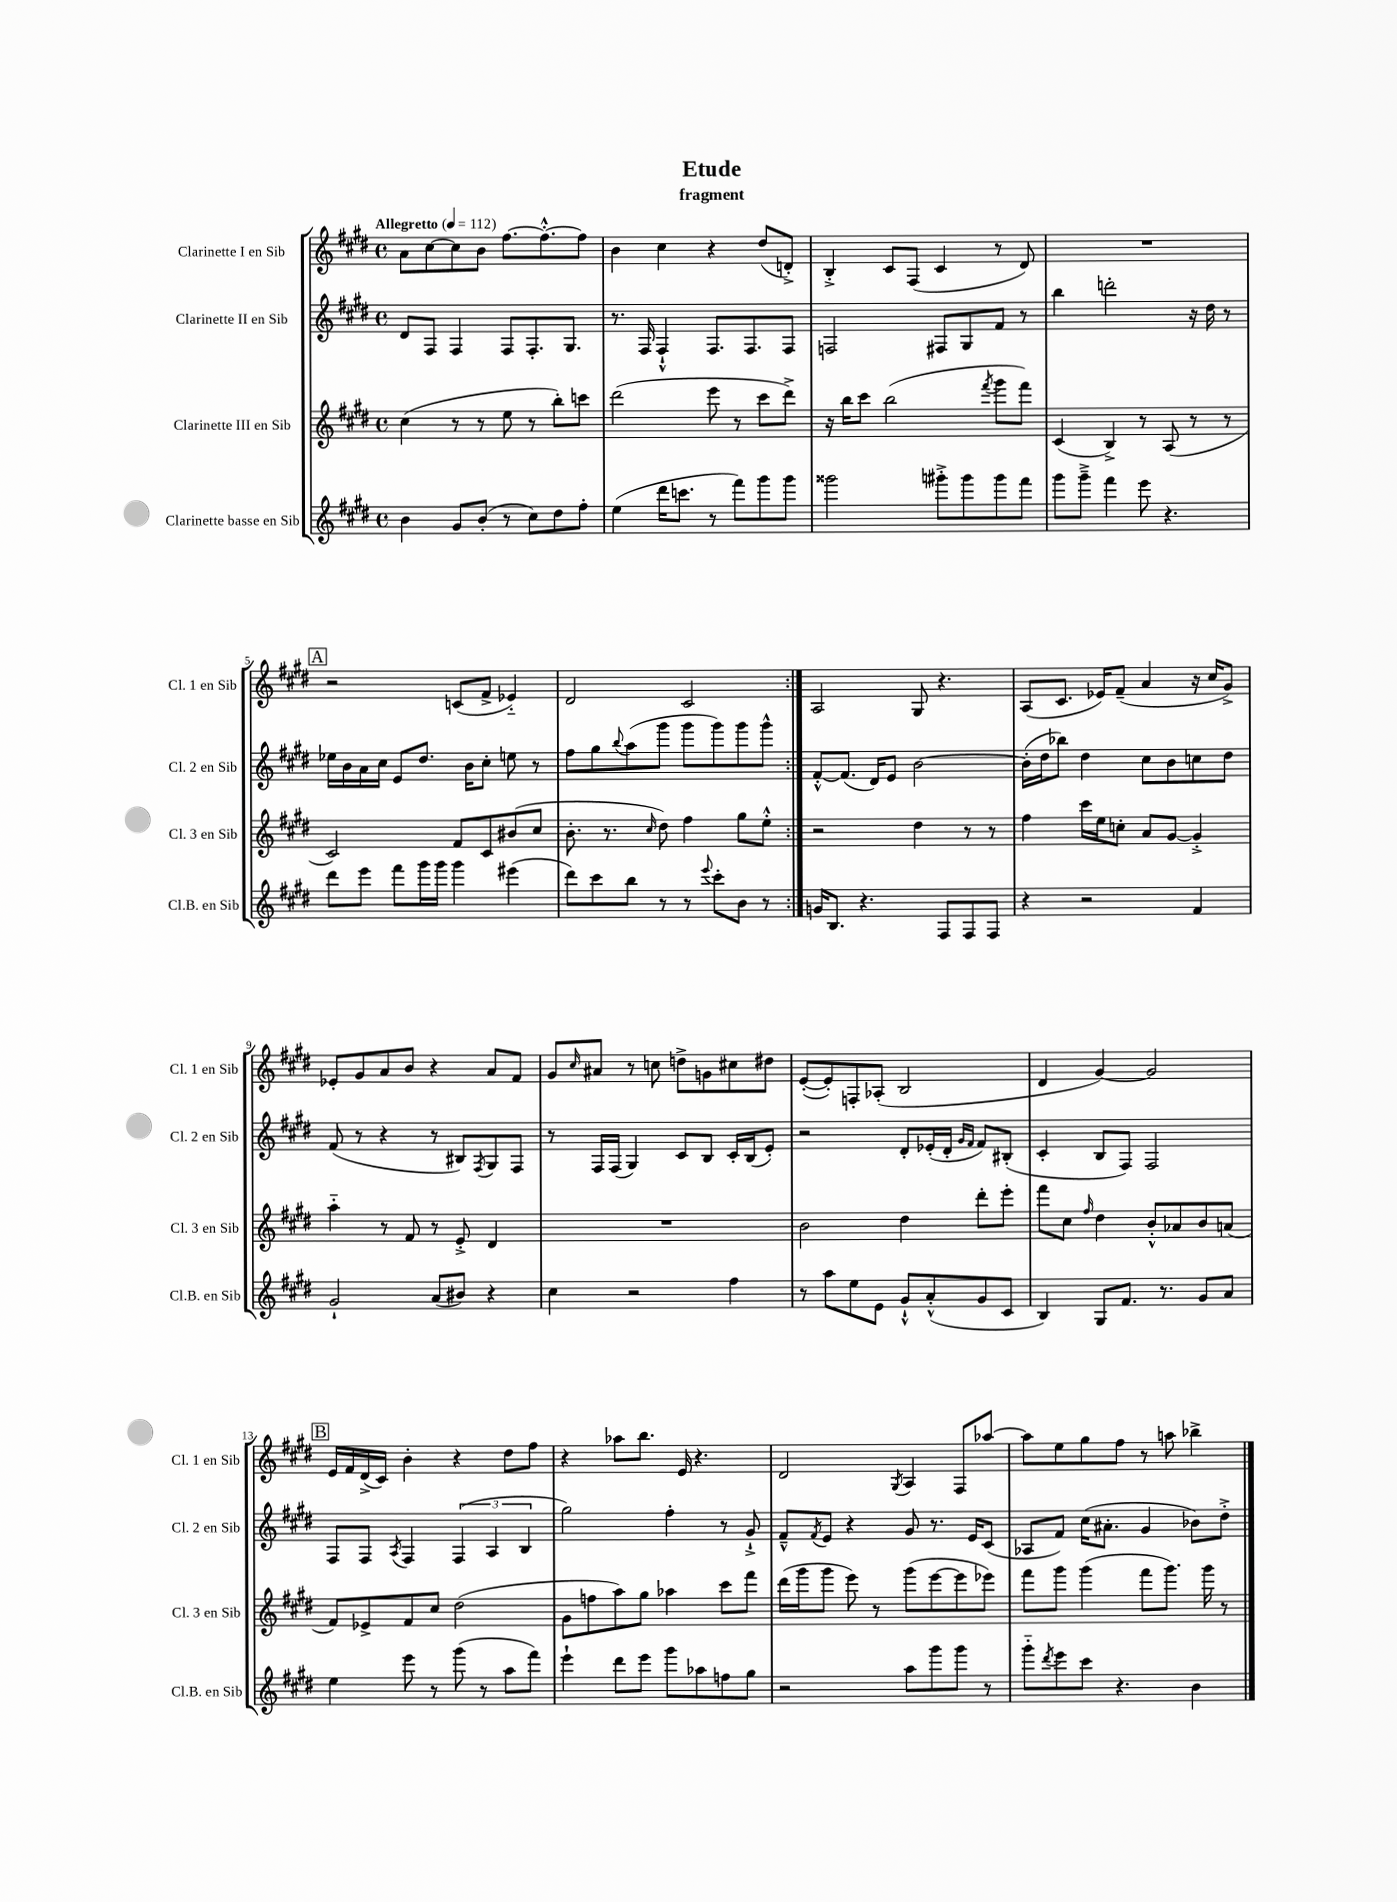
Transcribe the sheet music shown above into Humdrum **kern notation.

**kern	**kern	**kern	**kern
*part4	*part3	*part2	*part1
*staff4	*staff3	*staff2	*staff1
*I"Clarinette basse en Sib	*I"Clarinette III en Sib	*I"Clarinette II en Sib	*I"Clarinette I en Sib
*I'Cl.B. en Sib	*I'Cl. 3 en Sib	*I'Cl. 2 en Sib	*I'Cl. 1 en Sib
*clefG2	*clefG2	*clefG2	*clefG2
*k[f#c#g#d#]	*k[f#c#g#d#]	*k[f#c#g#d#]	*k[f#c#g#d#]
*M4/4	*M4/4	*M4/4	*M4/4
*met(c)	*met(c)	*met(c)	*met(c)
*MM112	*MM112	*MM112	*MM112
=1	=1	=1	=1
!	!	!	!LO:TX:a:B:t=Allegretto
4b\	(4cc#\	8d#/L	8a\L
.	.	8F#/J	[8cc#\
8g#/L	8r	4F#/	8cc#\]
(8b'/J	8r	.	8b\J
8r	8ee\	8F#/L	[8.ff#\L
8cc#\L)	8r	8.F#'/	.
.	.	.	8.ff#'^^\_
8dd#\	8bb'\L)	.	.
.	.	8.G#/J	.
8ff#'\J	8cccn\J	.	8ff#\J]
=2	=2	=2	=2
(4ee\	(2ddd#\	8.r	4b\
.	.	16F#/	.
16ddd#\KL	.	4F#`^^/	4cc#\
8.cccn\J	.	.	.
8r	8eee\	8.F#/L	4r
8fff#\L)	8r	.	.
.	.	8.F#/	.
8ggg#\	8ccc#\L	.	(8dd#/L
8ggg#\J	8ddd#^\J)	8F#/J	8dn'^/J)
=3	=3	=3	=3
2ggg##X\	16r	2Fn/	4B'^/
.	16bb\KL	.	.
.	8ccc#\J	.	.
.	(2bb\	.	8c#/L
.	.	.	(8F#/J
8ggg#X'^\L	.	8F#X/L	4c#/
8ggg#\	.	8G#/	.
.	8qfff#/	.	.
8ggg#\	8ggg#\L	8f#/J	8r
8fff#\J	8fff#\J)	8r	8d#/)
=4	=4	=4	=4
8ggg#\L	(4c#/	4bb\	1r
8ggg#~^\J	.	.	.
4fff#\	4B^/)	2dddn'\	.
8eee\	8r	.	.
4.r	(8A/	.	.
.	8r	16r	.
.	.	16dd#\	.
.	8r	8r	.
!!LO:LB:g=z
!!LO:REH:place=s1:t=A
=5	=5	=5	=5
8ddd#\L	2c#/)	16ee-X\LL	2r
.	.	16b\	.
8eee\J	.	16a\	.
.	.	16cc#\JJ	.
8fff#\L	.	8e/L	.
16ggg#\L	.	8.dd#/J	.
16ggg#\JJ	.	.	.
4ggg#\	8f#/L	.	(8cn/L
.	.	16b\KL	.
.	8c#/	8cc#'\J	8f#^/J
(4eee#X\	(8b#X/	8een\	4e-X/)
.	8cc#/J	8r	.
=6	=6	=6	=6
8ddd#\L)	8.b'\	8ff#\L	2d#/
8ccc#\	.	8gg#\	.
.	8.r	.	.
.	.	8qqbb/	.
8bb\J	.	(8aa\	.
.	16qqcc#/	.	.
8r	8dd#\)	8ggg#\J	.
8r	4ff#\	8ggg#\L	2c#/
8qqeee/	.	.	.
8ccc#'\L	.	8ggg#\)	.
8b\J	8gg#\L	8ggg#\	.
8r	8ee'^^\J	8ggg#^^\J	.
=7:|!	=7:|!	=7:|!	=7:|!
16gn/KL	2r	[8f#'^^/L	2A/
8.B/J	.	.	.
.	.	(8.f#/J]	.
4.r	.	.	.
.	.	16d#/KL)	.
.	.	8e/J	.
.	4dd#\	[2b\	8G#/
8F#/L	.	.	4.r
8F#/	8r	.	.
8F#/J	8r	.	.
=8	=8	=8	=8
4r	4ff#\	(16b'\LL]	(8A/L
.	.	16dd#\J	.
.	.	8bb-X\J)	8.c#/J
2r	16ccc#\LL	4dd#\	.
.	16ee\J	.	16e-X/KL)
.	8ccn'\J	.	(8f#~/J
.	8a/L	8cc#\L	4a/
.	[8g#/J	8b\	.
4f#/	4g#'^/]	8ccn\	16r
.	.	.	16cc#/KL
.	.	8dd#\J	8g#^/J)
!!LO:LB:g=z
=9	=9	=9	=9
2g#`/	4aa\	(8f#/	8e-X'/L
.	.	8r	8g#/
.	8r	4r	8a/
.	8f#/	.	8b/J
(8a/L	8r	8r	4r
8b#X/J)	8e'^/	8B#X/L)	.
.	.	8qF#/	.
4r	4d#/	8G#/	8a/L
.	.	8F#/J	8f#/J
=10	=10	=10	=10
4cc#\	1r	8r	8g#/L
.	.	.	16qqcc#/
.	.	16F#/LL	8a#X/J
.	.	(16F#/JJ	.
2r	.	4G#/)	8r
.	.	.	8ccn\
.	.	8c#/L	8ddn^\L
.	.	8B/J	8gn\
4ff#\	.	16c#'/LL	8cc#X\
.	.	(16B/J	.
.	.	8e'/J)	8dd#X\J
=11	=11	=11	=11
8r	2b\	2r	([8e'/L
8aa\L	.	.	8e'/])
8ee\	.	.	8Fn'/
8e\J	.	.	(8A-X'/J
8g#`^^/L	4dd#\	8d#'/L	2B/
(8a'^^/	.	(16e-X'/L	.
.	.	16d#'/JJ	.
.	.	16qqg#/LL	.
.	.	16qqf#/JJ	.
8g#/	8ddd#'\L	8f#/L)	.
8c#/J	8eee'\J	(8B#X'/J	.
=12	=12	=12	=12
4B/)	8fff#\L	4c#'/	4d#/
.	8cc#\J	.	.
.	16qqff#/	.	.
8G#/L	4dd#\	8B/L	[4g#/)
8.f#/J	.	8F#/J)	.
.	8b'^^/L	2F#/	2g#/]
8.r	.	.	.
.	8a-X/	.	.
8g#/L	8b/	.	.
8a/J	(8an/J	.	.
!!LO:LB:g=z
!!LO:REH:place=s1:t=B
=13	=13	=13	=13
4ee\	8f#/L)	8F#/L	16e/LL
.	.	.	16f#/
.	8e-X^/	8F#/J	(16d#^/
.	.	.	16c#/JJ)
.	.	8qA/	.
8eee\	8f#/	4F#/	4b'\
8r	8cc#/J	.	.
(8ggg#\	(2dd#\	(6F#/	4r
8r	.	.	.
.	.	6A/	.
8aa\L	.	.	8dd#\L
.	.	6B/	.
8fff#\J)	.	.	8ff#\J
=14	=14	=14	=14
4eee`\	8g#\L	2gg#\)	4r
.	8ffn\	.	.
8ddd#\L	8aa\)	.	8aa-X\L
8eee\J	8gg#\J	.	8.bb\J
8ggg#\L	4aa-X\	4ff#'\	.
.	.	.	16e/
8aa-X\	.	.	4.r
8ffn\	8ccc#\L	8r	.
8gg#\J	8fff#\J	8g#`^/	.
=15	=15	=15	=15
2r	(16ddd#\LL	8f#~^^/L	2d#/
.	16ggg#\J	.	.
.	.	8qf#/	.
.	8ggg#\J	8e/J	.
.	8eee\)	4r	.
.	8r	.	.
.	.	.	8qG#/
8aa\L	(8ggg#\L	8g#/	4A/
8ggg#\	[8eee\	8.r	.
8ggg#\J	8eee\]	.	8F#/L
.	.	16e/KL	.
8r	8eee-X\J)	(8c#/J	[8aa-X/J
=16	=16	=16	=16
8ggg#\L	8fff#\L	8A-X/L	8aa-\L]
8qddd#/	.	.	.
8eee\	8ggg#\J	8f#/J)	8ee\
8ccc#\J	(4ggg#\	(16cc#\KL	8gg#\
.	.	8.a#X'\J	.
4.r	.	.	8ff#\J
.	8fff#\L	4g#/	8r
.	8.ggg#\J)	.	8aan\
4b\	.	8b-X\L)	4bb-X^\
.	16ggg#\	.	.
.	8r	8dd#'^\J	.
==	==	==	==
*-	*-	*-	*-
